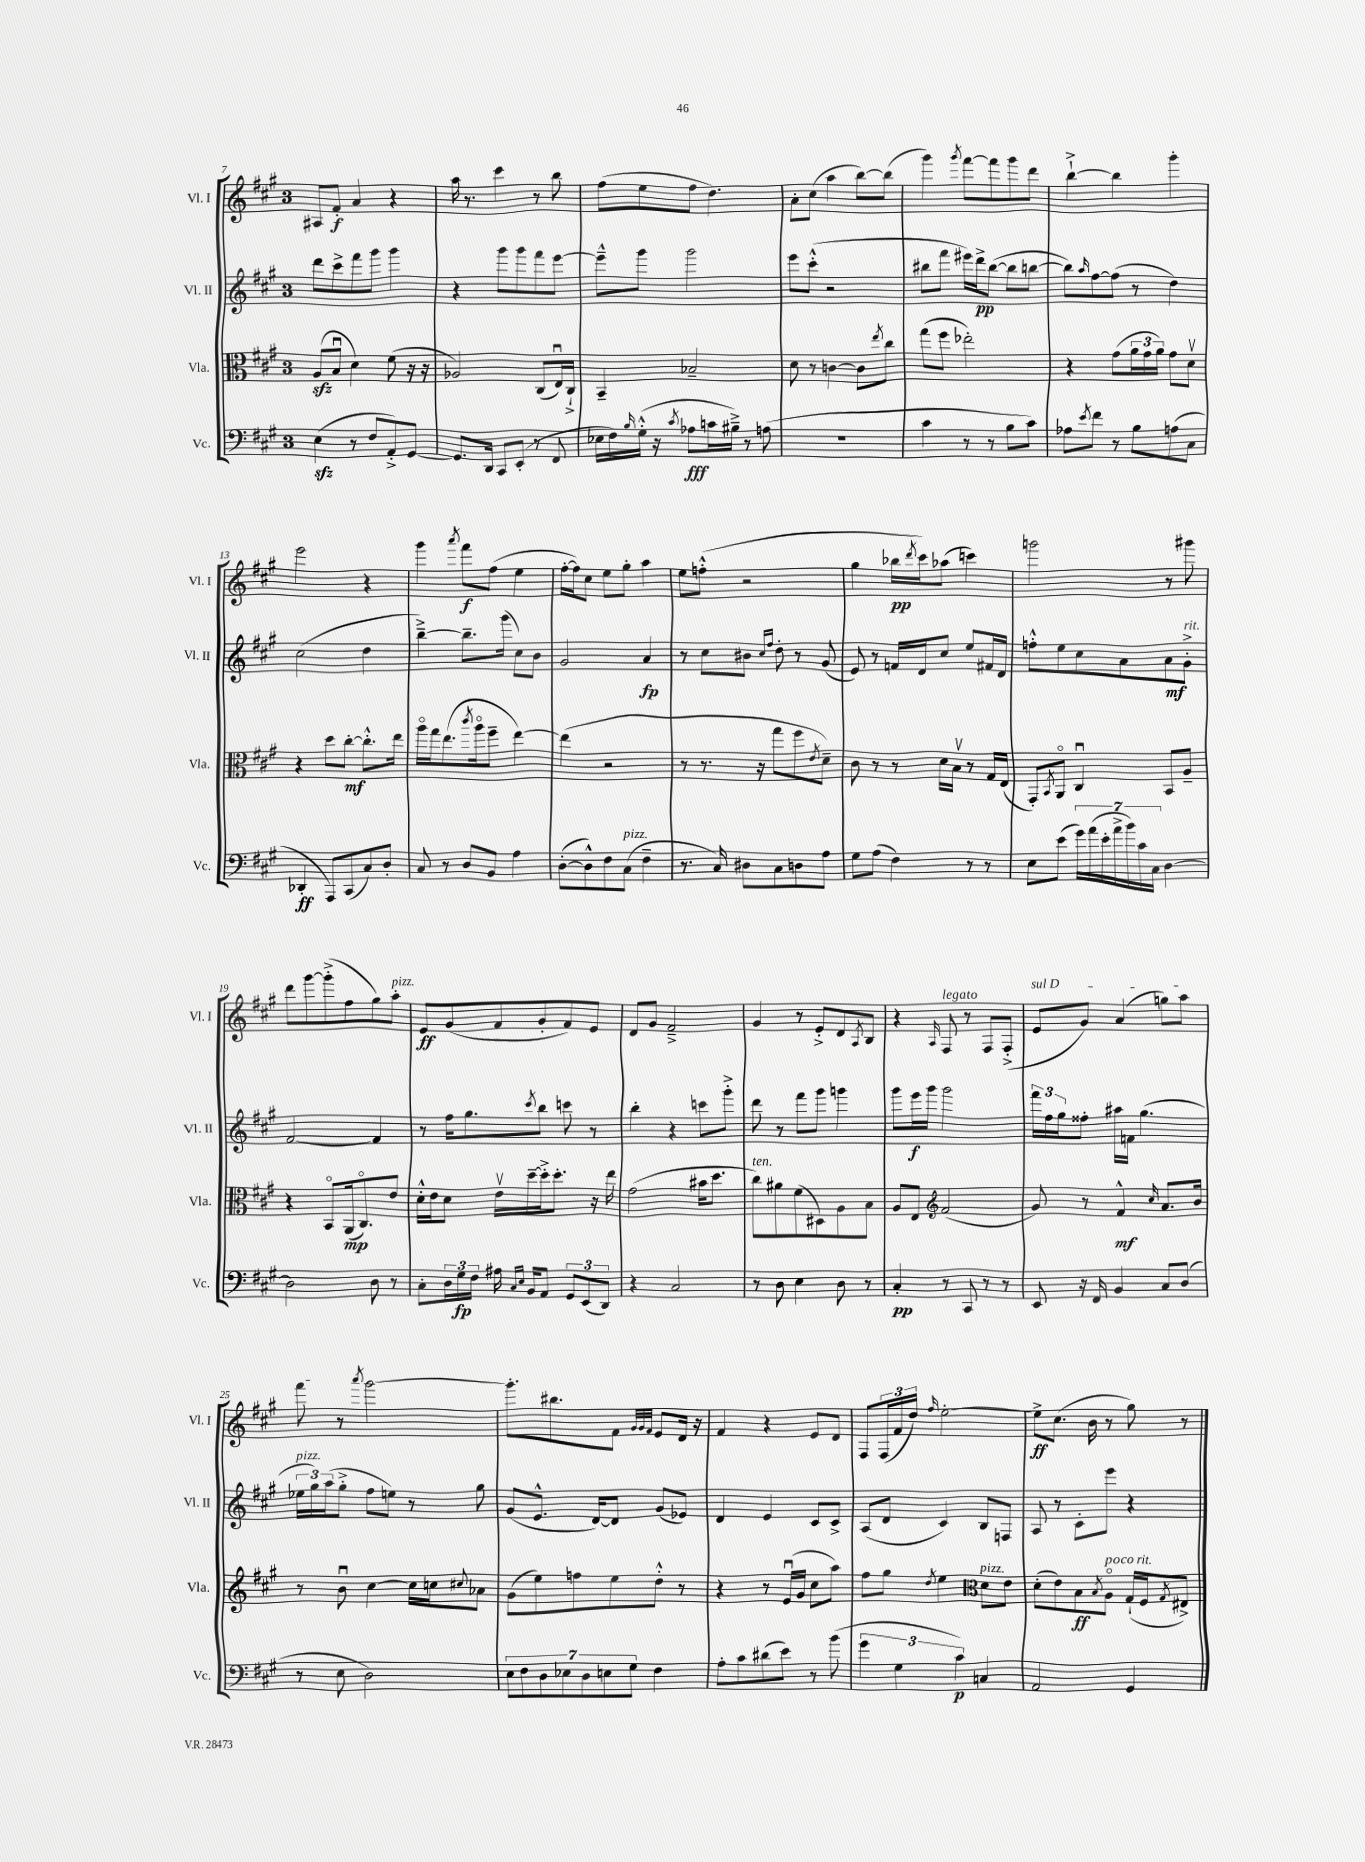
<<
\new StaffGroup <<
\new Staff = "s0" \with { instrumentName = "Vl. I" shortInstrumentName = "Vl. I" } {
    \clef treble \key a \major \once \override Staff.TimeSignature.style = #'single-digit \time 3/4
    ais8 fis'8-.\f a'4 r4 |
    a''16 r8. cis'''4 r8 b''8 |
    fis''8( e''8 fis''8 d''4.) |
    a'8-. cis''8( a''4 b''8~) b''8( |
    gis'''4) \acciaccatura { gis'''8 } fis'''8~ fis'''8 gis'''8 d'''8 |
    b''4~-!-> b''4 gis'''4-. |
    e'''2 r4 |
    gis'''4 \acciaccatura { a'''8 } fis'''8\f fis''8( e''4 |
    fis''16~-. fis''16) cis''8 e''8 gis''8-. a''4 |
    e''8 f''8-.-^( r2 |
    gis''4 bes''16\pp \acciaccatura { d'''8 } cis'''16) aes''8( c'''4) |
    g'''2 r8 gis'''8 |
    d'''8 gis'''8~ gis'''8-.->( fis''8 gis''8) a''8-.^\markup { \italic "pizz." } |
    e'8\ff gis'8( fis'8 gis'8-. fis'8) e'8 |
    d'8 gis'8 fis'2---> |
    gis'4 r8 e'8-.-> d'8 \acciaccatura { a8 } b8 |
    r4 \grace { a16 } fis8^\markup { \italic "legato" } r8 fis8 fis8-.->( |
    \once \override TextSpanner.bound-details.left.text = \markup { \italic "sul D" } e'8\startTextSpan gis'8) a'4( g''8) a''8 |
    fis'''8\stopTextSpan r8 \acciaccatura { a'''8 } gis'''2~ |
    gis'''8.-. bis''8. fis'8 \grace { gis'32 gis'32 fis'32 } e'8 d'16 r16 |
    fis'4 r4 e'8 d'8 |
    fis8 \tuplet 3/2 { fis16( fis'16 d''16) } \grace { fis''16 } e''2~-. |
    e''8->\ff cis''8.( b'16 r8 gis''8) r8 \bar "|." |
}
\new Staff = "s1" \with { instrumentName = "Vl. II" shortInstrumentName = "Vl. II" } {
    \clef treble \key a \major \once \override Staff.TimeSignature.style = #'single-digit \time 3/4
    d'''8 cis'''8-> fis'''8 gis'''8 gis'''4 |
    r4 gis'''8 gis'''8 fis'''8 e'''8~ |
    e'''8---^ gis'''8 gis'''2 |
    e'''8 cis'''8-.-^( r2 |
    bis''8 fis'''8 eis'''16) d'''16->\pp bis''8~( bis''8 b''8~ |
    b''8) \grace { a''16 } fis''8~ fis''8( r8 d''4) |
    cis''2( d''4 |
    b''4~--->) b''8.-- gis'''16( cis''8) b'8 |
    gis'2 a'4\fp |
    r8 cis''8 bis'8 \grace { cis''16 fis''16 } d''8-. r8 gis'8( |
    e'8) r8 f'16 d'16 cis''8 e''8 fis'16 d'16 |
    f''8-.-^ e''8 cis''8 a'8 a'8\mf gis'8-.->^\markup { \italic "rit." } |
    fis'2~ fis'4 |
    r8 fis''16 gis''8. \acciaccatura { cis'''8 } b''8 c'''8 r8 |
    b''4-. r4 c'''8 gis'''8-.-> |
    d'''8 r8 fis'''8 gis'''8 g'''4 |
    gis'''8 e'''16\f gis'''16 gis'''2 |
    \tuplet 3/2 { fis'''16 fis''16 gis''16 } fisis''8-. ais''16 f'16 gis''4.( |
    \tuplet 3/2 { ees''16^\markup { \italic "pizz." } gis''16) a''16( } gis''8-.-> fis''8 e''8) r8 gis''8 |
    gis'8( e'8.-^ d'16~) d'8 gis'8( ees'8) |
    d'4 e'4 cis'8 cis'8-> |
    a8( d'8 cis'4) b8 f8 |
    a8 r8 cis'8-. e'''8 r4 \bar "|." |
}
\new Staff = "s2" \with { instrumentName = "Vla." shortInstrumentName = "Vla." } {
    \clef alto \key a \major \once \override Staff.TimeSignature.style = #'single-digit \time 3/4
    a8\sfz( b8\downbow d'4) fis'8( r16 r16 |
    aes2) cis8( e16\downbow) cis16-!-> |
    b,4-- bes2-- |
    d'8 r8 c'4~ c'8 \acciaccatura { e''8 } cis''8 |
    gis''8( fis''8 ees''2-.) |
    r4 gis'8( \tuplet 3/2 { a'16 gis'16 a'16) } gis'8 d'8\upbow |
    r4 d''8 cis''8~-.\mf cis''8.-.-^ e''16 |
    a''16\flageolet gis''16 e''8.( \acciaccatura { cis'''8 } a''16\flageolet fis''8-- e''4~) |
    e''4( r2 |
    r8 r8. r16 gis''8 fis''8 \acciaccatura { e'8 } d'8--) |
    cis'8 r8 r8 d'16 b16\upbow r8 gis16 e16( |
    gis,8-.) \acciaccatura { b,8 } a,8\flageolet cis4\downbow b,8 a8-- |
    r4 b,8\flageolet a,16\mp( cis8.\flageolet) e'8 |
    d'16-.-^ e'16 d'8 e'16\upbow d''16~-- d''16-.-> d''8.-. r16 e''16 |
    gis'2( bis'16 d''8. |
    cis''8^\markup { \italic "ten." }) ais'8 fis'8( dis8) a8 b8 |
    a8 e8 \clef treble fis'2( |
    gis'8) r8 fis'4-^\mf \grace { cis''16 } a'8. b'16 |
    r8 b'8\downbow cis''4~ cis''16 c''16 \appoggiatura { cis''8 } aes'8 |
    gis'8( e''8) f''8 e''8 d''8-.-^ r8 |
    r4 r8 e'16\downbow( gis'16 cis''8 a''8) |
    fis''8 gis''8 \acciaccatura { d''8 } e''4 \clef alto d'8^\markup { \italic "pizz." } e'8 |
    d'8-.( e'8) b8\ff \acciaccatura { b8 } a8\flageolet^\markup { \italic "poco rit." } gis16-!( fis16 \acciaccatura { gis8 } eis8->) \bar "|." |
}
\new Staff = "s3" \with { instrumentName = "Vc." shortInstrumentName = "Vc." } {
    \clef bass \key a \major \once \override Staff.TimeSignature.style = #'single-digit \time 3/4
    e4\sfz( r8 fis8 a,8-.->) gis,8~ |
    gis,8. d,16 cis,8 e,8-.( r8 fis,8 |
    ees16 fis16) \grace { b16 } gis16-.-^( r16 \acciaccatura { cis'8 } aes8\fff c'16 bis16--->) r8 a8( |
    R2. |
    cis'4 r8 r8 b8 cis'8) |
    aes8 \acciaccatura { e'8 } fis'8 r8 b8 a8( cis8 |
    des,4-.\ff a,,8) cis,8( cis8) d8-. |
    cis8 r8 d8 b,8 a4 |
    d8~-.( d8-^) fis8 cis8^\markup { \italic "pizz." }( fis4-- |
    r8. cis16) dis8 cis8 d8 a8 |
    gis8 a8( fis4) r8 r8 |
    e8 e'8( \tuplet 7/4 { gis'16) a'16( e'16-. a'16-> b'16) cis'16 cis16 } d4~ |
    d2 d8 r8 |
    cis8-. \tuplet 3/2 { d16 gis16\fp fis16 } ais16 \grace { cis16 e16 } b,16 a,8 \tuplet 3/2 { gis,8 e,8( d,8) } |
    r4 cis2 |
    r8 d8 e4 d8 r8 |
    cis4-.\pp r8 cis,8 r8 r8 |
    e,8 r16 fis,16 b,4 cis8 d8( |
    r8 e8 d2) |
    \tuplet 7/4 { e8 fis8 d8 ees8 d8 e8 gis8 } fis4 |
    a8-. cis'8 dis'8( e'8) r8 b'8( |
    \tuplet 3/2 { gis'4 gis4 cis'4\p) } c4 |
    a,2 gis,4 \bar "|." |
}
>>
>>
\layout { \context { \Score currentBarNumber = #7 } }
